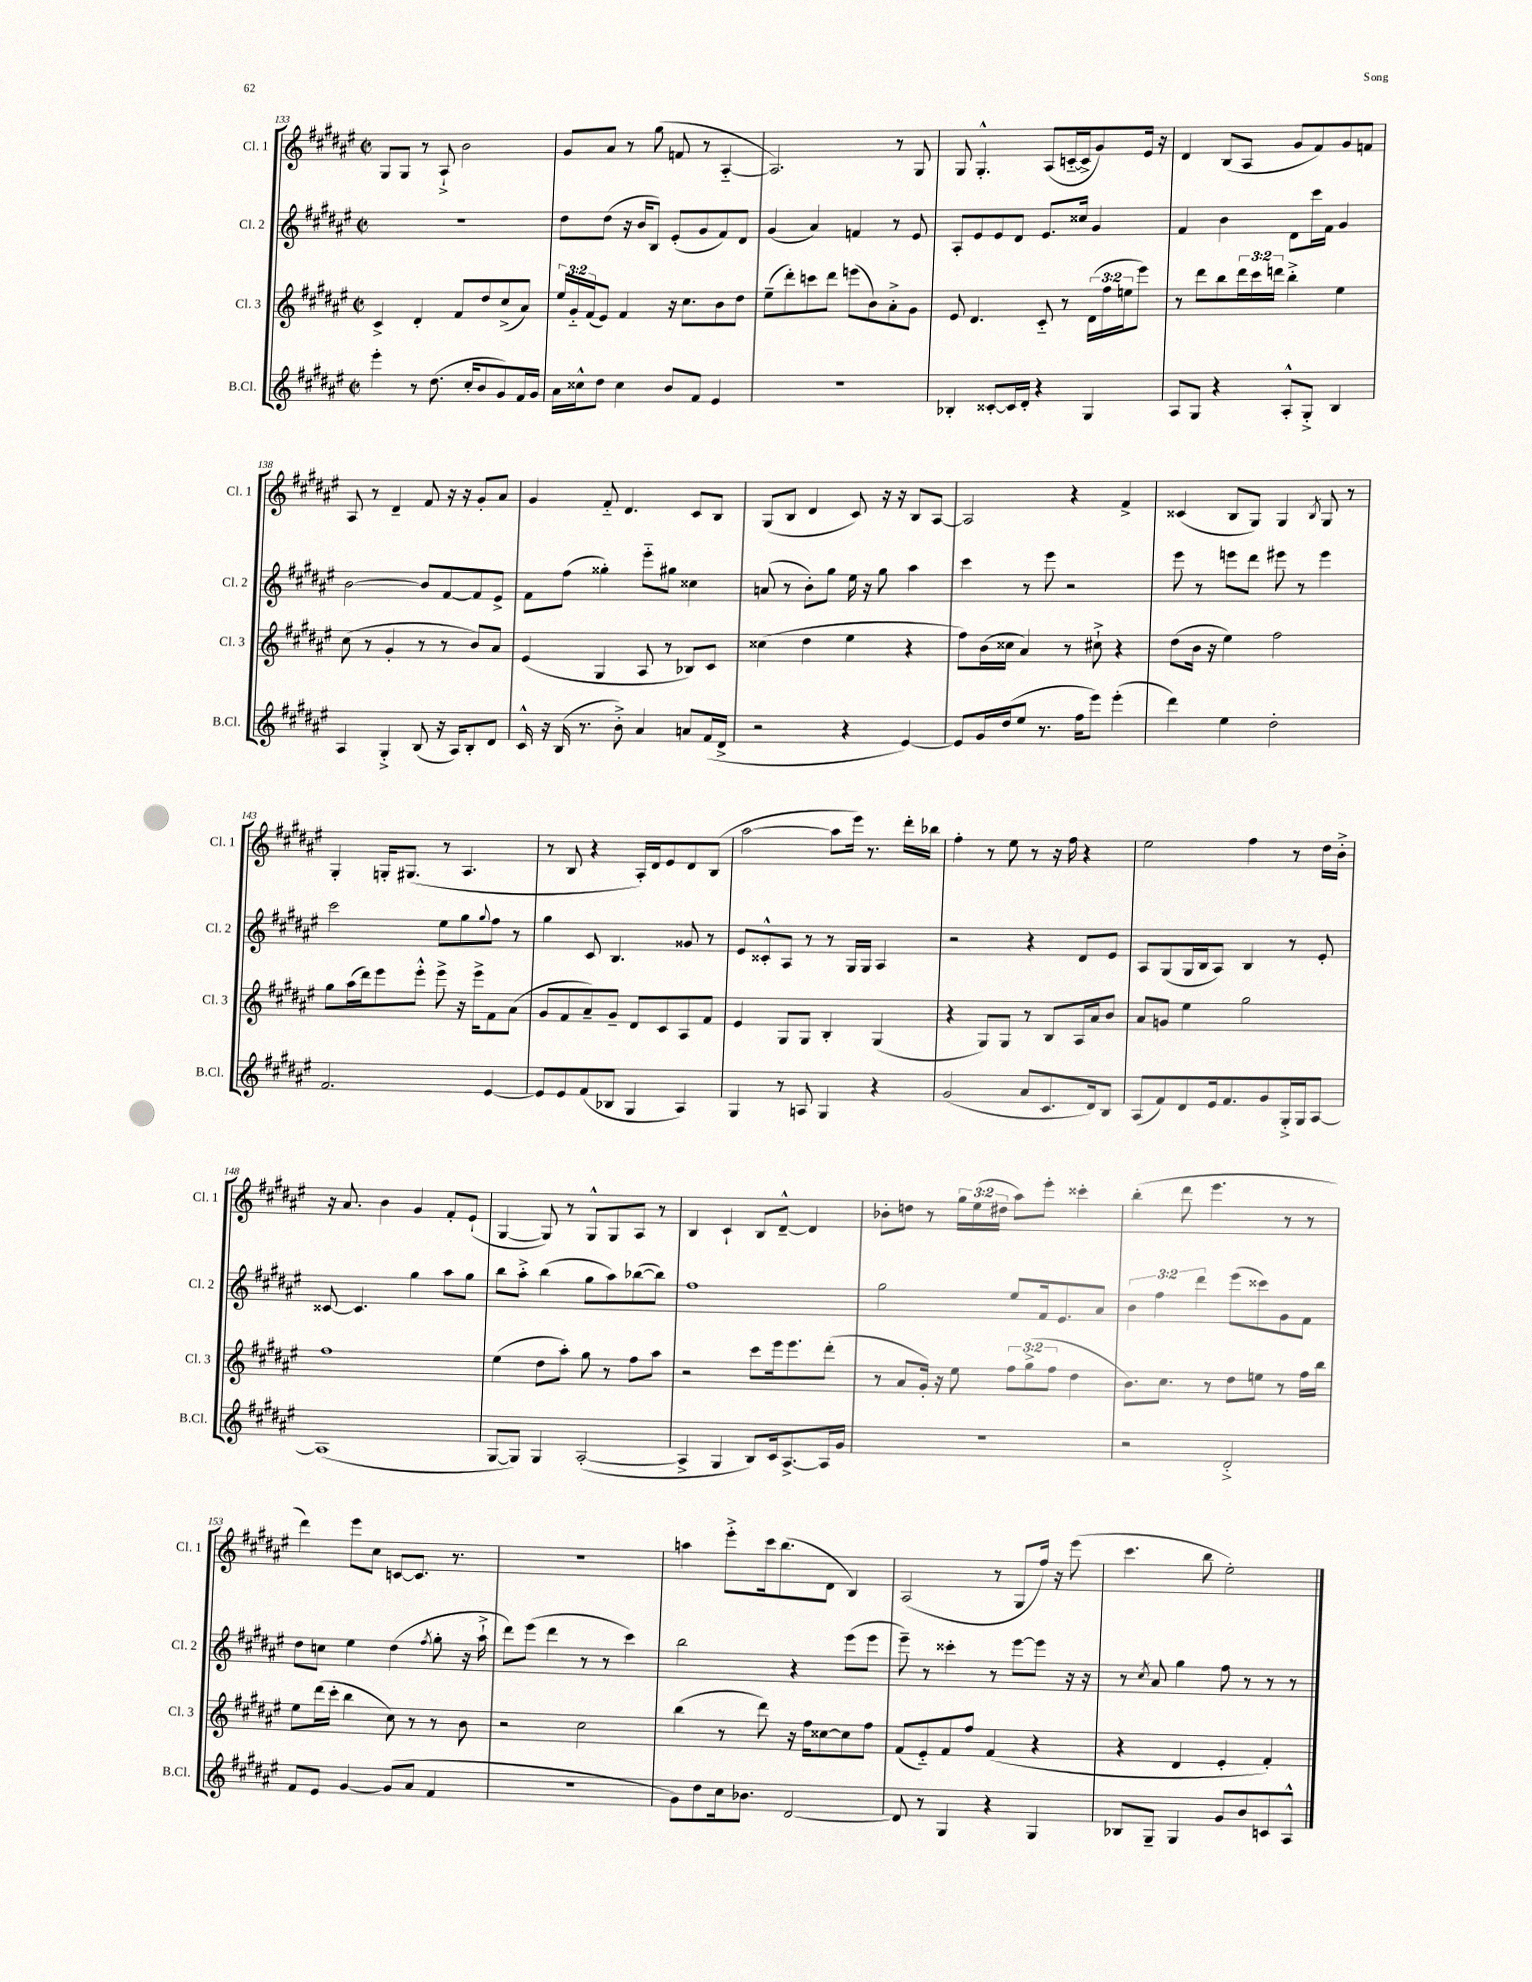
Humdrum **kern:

**kern	**kern	**kern	**kern
*staff4	*staff3	*staff2	*staff1
*clefG2	*clefG2	*clefG2	*clefG2
*k[f#c#g#d#a#e#]	*k[f#c#g#d#a#e#]	*k[f#c#g#d#a#e#]	*k[f#c#g#d#a#e#]
*M2/2	*M2/2	*M2/2	*M2/2
*met(c|)	*met(c|)	*met(c|)	*met(c|)
4eee#'	4c#^	1r	8G#
.	.	.	8G#
8r	4d#'	.	8r
(8.dd#	.	.	8A#`^
.	8f#	.	2b
16cc#'	.	.	.
8b	8dd#	.	.
8g#)	(8cc#^	.	.
16f#	8a#)	.	.
16g#	.	.	.
=	=	=	=
16a#	24ee#	8dd#	8g#
.	24g#'~	.	.
16cc##^^	.	.	.
.	(24f#	.	.
8dd#	8e#)	(8dd#	8a#
4cc##	4f#	16r	8r
.	.	16b	.
.	.	8B)	(8gg#
8b	16r	(8e#'	8f
.	8.cc#	.	.
8f#	.	8g#	8r
4e#	8b	8f#)	[4A#'~
.	8dd#	8d#	.
=	=	=	=
1r	(8ee#~	(4g#	2.A#])
.	8ddd#')	.	.
.	8ccc	4a#)	.
.	8ddd#	.	.
.	(8eee	4f	.
.	8b)	.	.
.	8a#'^	8r	8r
.	8g#	8e#	8G#
=	=	=	=
4B-'	8e#	8A#'	8G#
.	4.d#	8e#	4.G#'^^
[8c##'	.	8e#	.
16c##]	.	8d#	.
16d#'	.	.	.
4r	8c#'~	8.e#	(8A#
.	8r	.	[16c'~
.	.	16cc##	16c^]
4G#	(24d#	4g#	8g#)
.	24ff#	.	.
.	24ee	.	.
.	8eee#)	.	16e#
.	.	.	16r
=	=	=	=
8A#	8r	4f#	4d#
8G#	8ddd#	.	.
4r	8bb	4b	(8B
.	24ddd#	.	8A#
.	24ccc#	.	.
.	24ddd	.	.
8A#'^^	4bb'^	8d#	8g#
8G#'^	.	16ccc#	8f#)
.	.	16f#	.
4B	4ee#	4g#	8g#
.	.	.	8f
=	=	=	=
4A#	(8cc#	[2b	8A#
.	8r	.	8r
4G#'^	4g#'	.	4d#~
(8B	8r	8b]	8f#
16r	8r	[8f#	16r
16A#)	.	.	16r
8B'	8b)	8f#]	8g#'
8d#	8a#	8e#^	8a#
=	=	=	=
16c#^^	(4e#	8f#	4g#
16r	.	.	.
(16B	.	(8ff#	.
8.r	.	.	.
.	4G#	4gg##')	8f#'~
8b'^)	.	.	4.d#
4a#	8A#	8eee#'~	.
.	8r	8gg#	.
8a	8B-)	4cc##	8c#
(16f#	8c#	.	8B
16d#^	.	.	.
=	=	=	=
2r	(4cc##	(8a	(8G#
.	.	8r	8B
.	4dd#	8b')	4d#
.	.	8gg#	.
4r	4ee#	16ee#	8c#)
.	.	16r	.
.	.	8gg#	16r
.	.	.	16r
[4e#)	4r	4aa#	8B
.	.	.	[8A#
=	=	=	=
8e#]	8ff#)	4ccc#	2A#]
16g#	(16b	.	.
(16dd#	16cc##	.	.
8ee#	4a#)	8r	.
8.r	.	8eee#	.
.	8r	2r	4r
16ff#	.	.	.
8eee#)	8cc#`^	.	.
(4eee#'	4r	.	4f#^
=	=	=	=
4ddd#)	(8dd#	8eee#	(4c##
.	16b	8r	.
.	16r	.	.
4ee#	4ee#)	8eee	8B
.	.	8ddd#	8G#)
2dd#'	2ff#	8eee#	4G#
.	.	8r	.
.	.	.	8qB
.	.	4eee#	8G#
.	.	.	8r
=	=	=	=
2.f#	8gg#	2ccc#	4G#'
.	(16aa#	.	.
.	16ddd#)	.	.
.	8eee#	.	16G'
.	.	.	(8.G#
.	8eee#'^^	.	.
.	8eee#^	8ee#	8r
.	16r	8gg#	4.A#
.	16eee#^	.	.
.	.	8qqgg#	.
[4e#	8f#	8ff#	.
.	(8a#	8r	.
=	=	=	=
8e#]	8g#	4gg#	8r
8e#	8f#	.	8B
(8f#	8a#~)	8c#	4r
8B-	8g#~	4.B	.
4G#	8d#	.	16A#')
.	.	.	16d#
.	8c#	.	8e#
4A#)	8A#	8g##	8d#
.	8f#	8r	(8B
=	=	=	=
4G#	4e#	8e#	[2aa#
.	.	8c##'^^	.
8r	8G#	8A#	.
8A	8G#	8r	.
4G#	4B'	8r	8aa#]
.	.	16G#	16eee#)
.	.	16G#	8.r
4r	(4G#	4A#	.
.	.	.	16ddd#'
.	.	.	16bb-
=	=	=	=
(2g#	4r	2r	4ff#'
.	8G#)	.	8r
.	8G#	.	8ee#
8a#	8r	4r	8r
8.c#	8B	.	16r
.	.	.	16ff#
.	16A#	8d#	4r
16d#)	16a#	.	.
8B	8b	8e#	.
=	=	=	=
(8A#	8a#	8A#	2ee#
8f#)	8g	(8G#	.
8d#	4ee#	16G#	.
.	.	16B	.
16e#	.	8A#)	.
8.f#	.	.	.
.	2gg#	4B	4ff#
8g#	.	.	.
16G#'^	.	8r	8r
16G#	.	.	.
[8A#	.	8e#'	16dd#
.	.	.	16b'^
=	=	=	=
(1A#]	1ff#	[8c##	16r
.	.	.	8.a#
.	.	4.c##]	.
.	.	.	4b
.	.	4gg#	4g#
.	.	8aa#	8f#'
.	.	8gg#	(8e#`
=	=	=	=
[8G#	(4ee#	8bb	[4G#
8G#])	.	8aa#'^	.
4G#	8dd#	(4bb	8G#])
.	8aa#')	.	8r
([2A#'	8gg#	8gg#	8G#^^
.	8r	8aa#)	8G#
.	8ff#	([8bb-	8A#
.	8aa#	8bb-])	8r
=	=	=	=
4A#^]	2r	1ff#	4B
4G#	.	.	4c#`
8B)	8ccc#	.	8B
16c#	16eee#	.	[8d#~^^
[8.A#^	8.eee#	.	.
.	.	.	4d#]
16A#]	(8ddd#'	.	.
16g#	.	.	.
=	=	=	=
1r	8r	2gg#	8b-'
.	8a#	.	8dd
.	16g#')	.	8r
.	16r	.	.
.	8ee#	.	24gg#
.	.	.	(24ee#
.	.	.	24dd#
.	12ff#	8ee#	8aa#)
.	(12gg#^	.	.
.	.	16f#	8eee#'
.	12ff#	.	.
.	.	8.e#	.
.	4dd#	.	4ccc##'
.	.	8a#	.
=	=	=	=
2r	8.b)	6b	(4bb'
.	.	6ff#	.
.	8.cc#	.	.
.	.	.	8ddd#
.	.	6ddd#	.
.	8r	.	4.eee#
2d#'^	8dd#	(8eee#	.
.	8ee	8ccc##)	.
.	8r	8g#	8r
.	16ff#	8f#	8r
.	16bb	.	.
=	=	=	=
8f#	8ee#	8dd#	4ddd#)
8e#	(16ddd#	8cc	.
.	16ccc#'	.	.
[4g#	4bb	4ee#	8eee#
.	.	.	8cc#
(8g#]	8cc#)	(4dd#	[8c
8a#	8r	.	8.c]
.	.	8qff#	.
4f#	8r	8gg#'	.
.	.	.	8.r
.	8b	16r	.
.	.	16aa#`^	.
=	=	=	=
1r	2r	8ddd#)	1r
.	.	(8eee#	.
.	.	4ddd#	.
.	2cc#	8r	.
.	.	8r	.
.	.	4ccc#)	.
=	=	=	=
8g#)	(4bb	2bb	4aa
8dd#	.	.	.
16cc#	8r	.	8eee#'^
8.b-	.	.	.
.	8ddd#)	.	16ccc#
.	.	.	(8.bb
[2d#	16r	4r	.
.	16ff#	.	.
.	[8cc##	.	8d#
.	8cc##]	(8eee#	4B)
.	8ff#	8eee#	.
=	=	=	=
8d#]	(8f#	8eee#~)	(2A#
8r	8e#'~)	8r	.
4G#	8f#	4ccc##'	.
.	8ff#	.	.
4r	(4f#	8r	8r
.	.	[8eee#	8G#
4G#	4r	8eee#]	16ff#)
.	.	.	16r
.	.	16r	(8eee#
.	.	16r	.
=	=	=	=
8B-	4r	8r	4.ccc#
.	.	8qcc#	.
8G#~	.	8a#	.
4G#	4d#	4gg#	.
.	.	.	8bb
8g#	4e#'	8ff#	2ee#')
8b	.	8r	.
8c	4f#')	8r	.
8A#^^	.	8r	.
==	==	==	==
*-	*-	*-	*-
